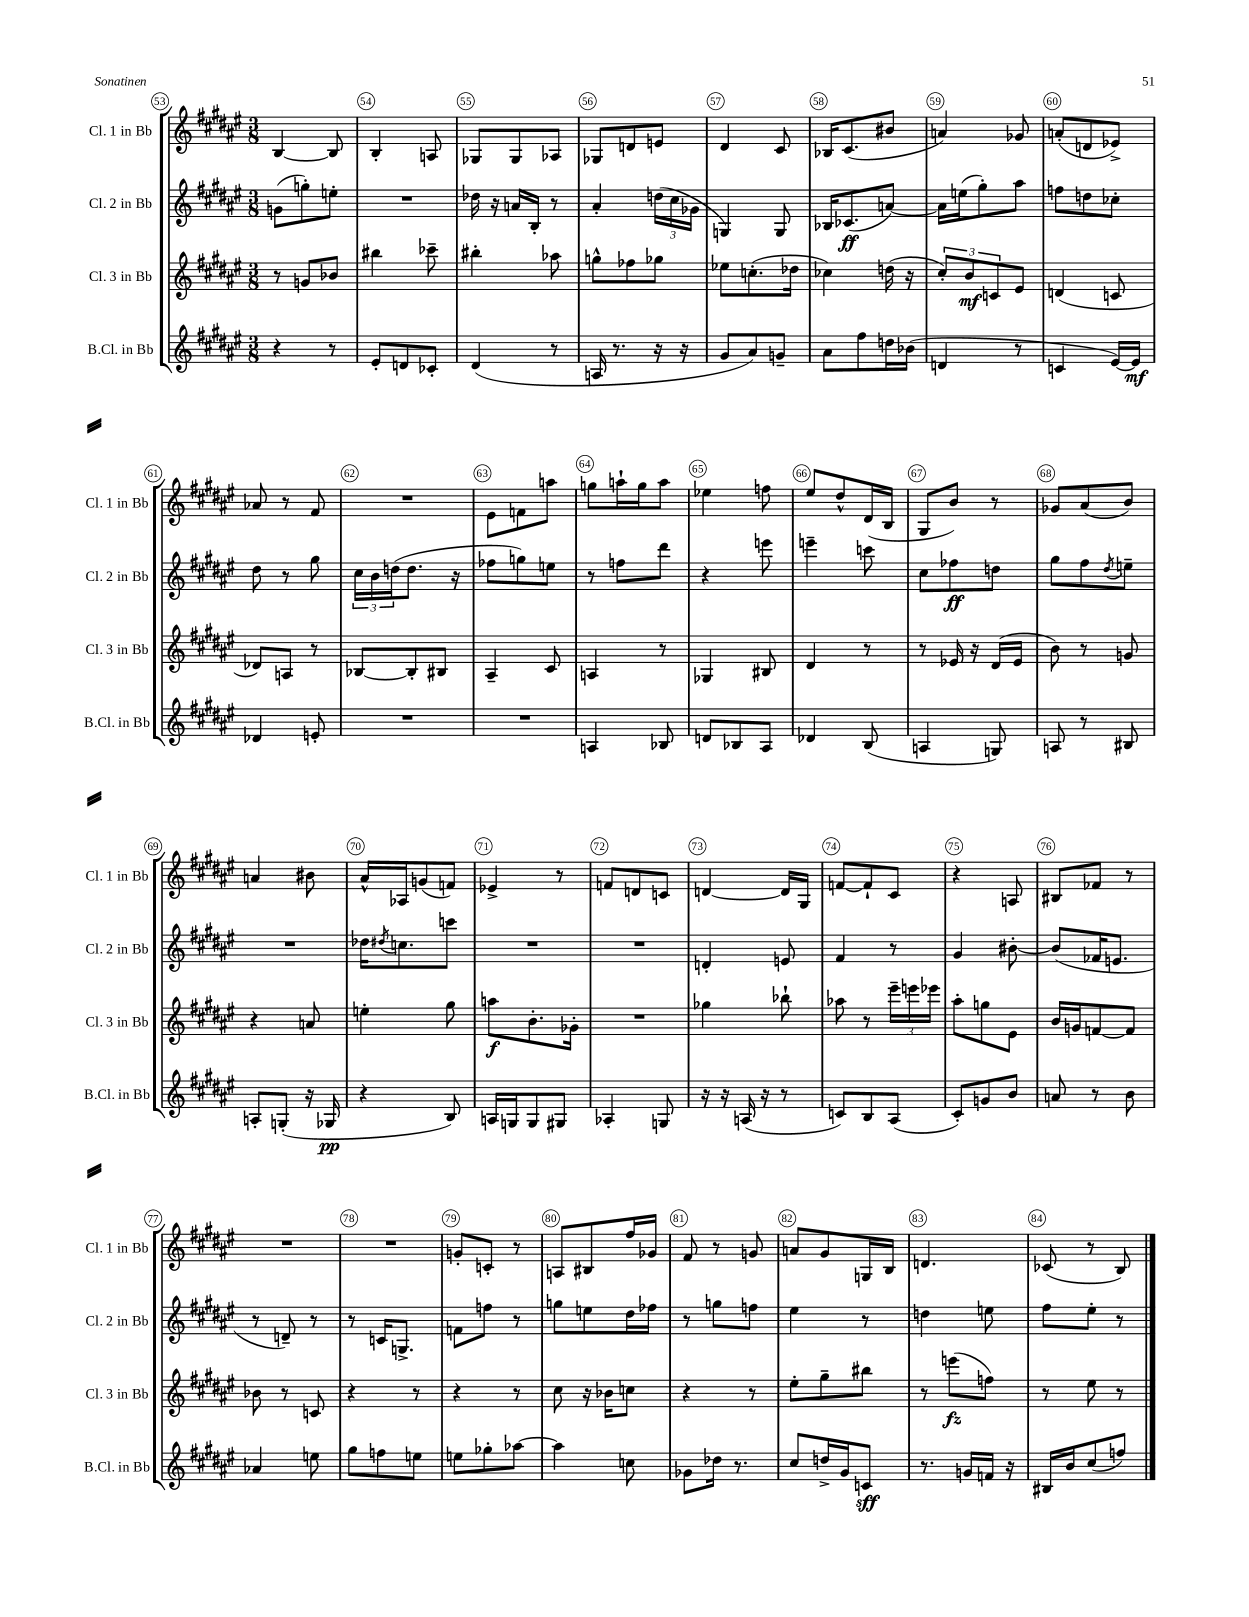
<<
\new StaffGroup <<
\new Staff = "s0" \with { instrumentName = "Cl. 1 in Bb" shortInstrumentName = "Cl. 1 in Bb" } {
    \clef treble \key fis \major \numericTimeSignature \time 3/8
    b4~ b8 |
    b4-. a8 |
    ges8 ges8 aes8 |
    ges8 d'8 e'8 |
    dis'4 cis'8 |
    bes16 cis'8.( bis'8 |
    a'4) ges'8 |
    a'8-.( d'8 ees'8->) |
    aes'8 r8 fis'8 |
    R4. |
    eis'8 f'8 a''8 |
    g''8 a''16-! g''16 a''8 |
    ees''4 f''8 |
    eis''8 dis''8-^ dis'16( b16 |
    gis8 b'8) r8 |
    ges'8 ais'8( b'8) |
    a'4 bis'8 |
    ais'16-^ aes16 g'8( f'8) |
    ees'4-> r8 |
    f'8 d'8 c'8 |
    d'4~ d'16 gis16 |
    f'8~ f'8-! cis'8 |
    r4 a8 |
    bis8 fes'8 r8 |
    R4. |
    R4. |
    g'8-. c'8-. r8 |
    a8 bis8 fis''16 ges'16 |
    fis'8 r8 g'8 |
    a'8 gis'8 g16 b16 |
    d'4. |
    ces'8( r8 b8) \bar "|." |
}
\new Staff = "s1" \with { instrumentName = "Cl. 2 in Bb" shortInstrumentName = "Cl. 2 in Bb" } {
    \clef treble \key fis \major \numericTimeSignature \time 3/8
    g'8( g''8-.) e''8-. |
    R4. |
    des''16 r16 a'16 b16-. r8 |
    ais'4-. \tuplet 3/2 { d''16( cis''16 ges'16 } |
    g4) g8 |
    bes16 ces'8.\ff( a'8~) |
    a'16 e''16( gis''8-.) ais''8 |
    f''8 d''8 ces''8-. |
    dis''8 r8 gis''8 |
    \tuplet 3/2 { cis''16 b'16 d''16( } d''8. r16 |
    fes''8 g''8) e''8 |
    r8 f''8 dis'''8 |
    r4 e'''8 |
    e'''4-- c'''8 |
    cis''8 fes''8\ff d''8 |
    gis''8 fis''8 \acciaccatura { dis''8 } e''8-- |
    R4. |
    des''16 \acciaccatura { dis''8 } c''8. c'''8 |
    R4. |
    R4. |
    d'4-. e'8 |
    fis'4 r8 |
    gis'4 bis'8~-. |
    bis'8( fes'16 e'8. |
    r8 d'8--) r8 |
    r8 c'16 g8.-> |
    f'8 f''8 r8 |
    g''8 e''8 dis''16 fes''16 |
    r8 g''8 f''8 |
    eis''4 r8 |
    d''4 e''8 |
    fis''8 eis''8-. r8 \bar "|." |
}
\new Staff = "s2" \with { instrumentName = "Cl. 3 in Bb" shortInstrumentName = "Cl. 3 in Bb" } {
    \clef treble \key fis \major \numericTimeSignature \time 3/8
    r8 g'8 bes'8 |
    bis''4 ces'''8-- |
    bis''4-. aes''8 |
    g''8-^ fes''8 ges''8 |
    ees''8 c''8.-.( des''16 |
    ces''4) d''16( r16 |
    \tuplet 3/2 { cis''8-.) b'8\mf c'8 } eis'8 |
    d'4( c'8 |
    des'8) a8 r8 |
    bes8~ bes8-. bis8 |
    ais4-- cis'8 |
    a4 r8 |
    ges4 bis8 |
    dis'4 r8 |
    r8 ees'16 r16 dis'16( ees'16 |
    b'8) r8 g'8 |
    r4 a'8 |
    e''4-. gis''8 |
    a''8\f b'8.-. ges'16-. |
    R4. |
    ges''4 bes''8-! |
    aes''8 r8 \tuplet 3/2 { eis'''16-- e'''16 ees'''16 } |
    ais''8-. g''8 eis'8 |
    b'16 g'16 f'8~ f'8 |
    bes'8 r8 c'8 |
    r4 r8 |
    r4 r8 |
    cis''8 r16 bes'16 c''8 |
    r4 r8 |
    eis''8-. gis''8-- bis''8 |
    r8 e'''8\fz( f''8) |
    r8 eis''8 r8 \bar "|." |
}
\new Staff = "s3" \with { instrumentName = "B.Cl. in Bb" shortInstrumentName = "B.Cl. in Bb" } {
    \clef treble \key fis \major \numericTimeSignature \time 3/8
    r4 r8 |
    eis'8-. d'8 ces'8-. |
    dis'4( r8 |
    a16 r8. r16 r16 |
    gis'8 ais'8) g'8-- |
    ais'8 fis''8 d''16 bes'16( |
    d'4 r8 |
    c'4 eis'16~) eis'16\mf |
    des'4 e'8-. |
    R4. |
    R4. |
    a4 bes8 |
    d'8 bes8 ais8 |
    des'4 b8( |
    a4 g8) |
    a8 r8 bis8 |
    a8-. g8-.( r16 ges16\pp |
    r4 b8) |
    a16 g16 g8 gis8 |
    aes4-. g8 |
    r16 r16 a16( r16 r8 |
    c'8) b8 ais8( |
    cis'8-.) g'8 b'8 |
    a'8 r8 b'8 |
    aes'4 e''8 |
    gis''8 f''8 e''8 |
    e''8 ges''8-. aes''8~ |
    aes''4 c''8 |
    ges'8 des''16 r8. |
    cis''8 d''16-> gis'16 c'8\sff |
    r8. g'16 f'16 r16 |
    bis16 b'16 cis''8( f''8) \bar "|." |
}
>>
>>
\layout { \context { \Score currentBarNumber = #53 \override BarNumber.break-visibility = ##(#f #t #t) barNumberVisibility = #all-bar-numbers-visible \override BarNumber.stencil = #(make-stencil-circler 0.1 0.3 ly:text-interface::print) } }
